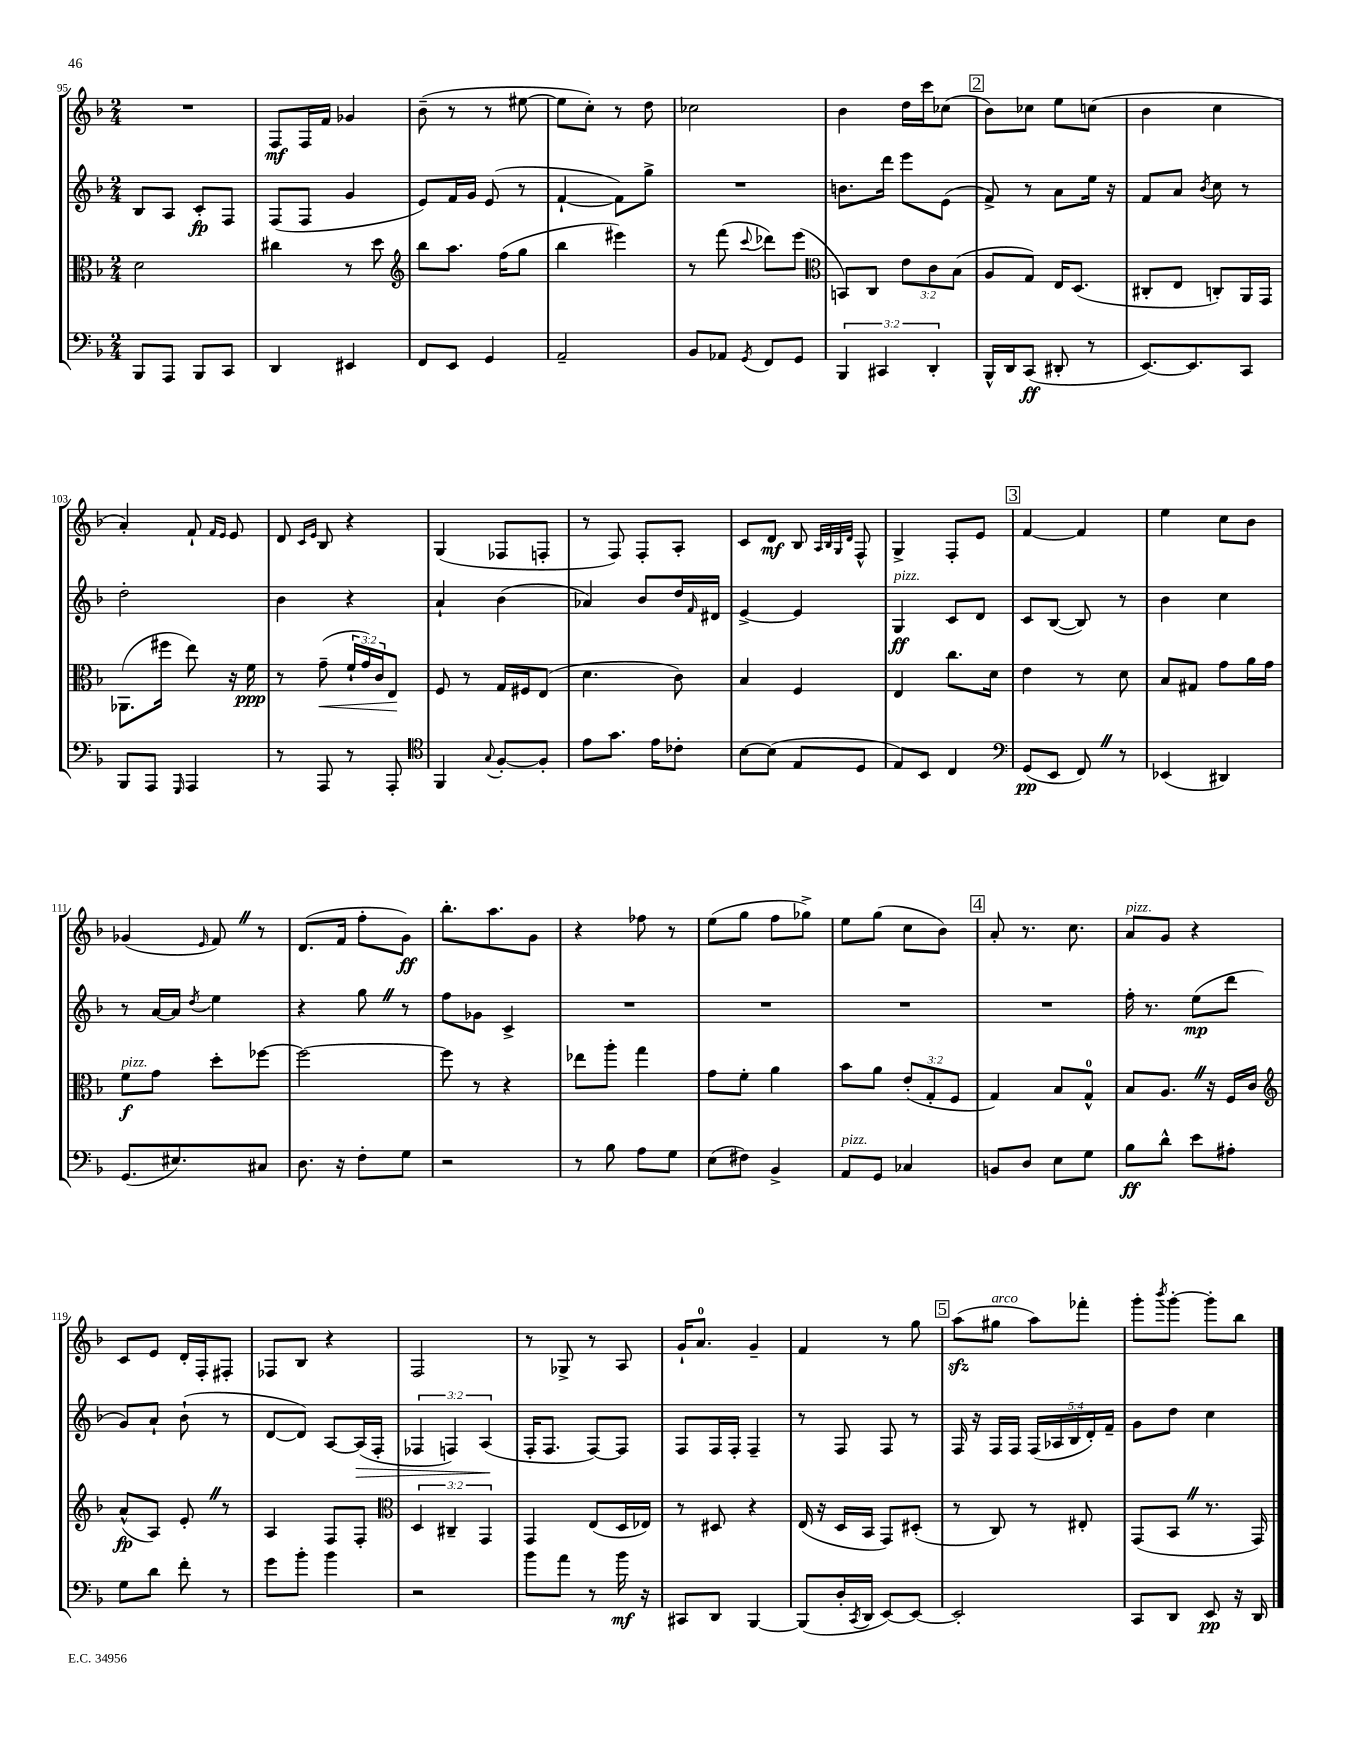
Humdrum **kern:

**kern	**kern	**kern	**kern
*staff4	*staff3	*staff2	*staff1
*clefF4	*clefC3	*clefG2	*clefG2
*k[b-]	*k[b-]	*k[b-]	*k[b-]
*M2/4	*M2/4	*M2/4	*M2/4
8BBB-	2d	8B-	2r
8AAA	.	8A	.
8BBB-	.	8c'	.
8CC	.	8F	.
=	=	=	=
4DD	4cc#	(8F	8F
.	.	8F	16F
.	.	.	16f
4EE#	8r	4g	4g-
.	8dd	.	.
=	=	=	=
*	*clefG2	*	*
8FF	8bb-	8e)	(8b-~
8EE	8.aa	16f	8r
.	.	16g	.
4GG	.	(8e	8r
.	(16ff	.	.
.	8gg	8r	[8ee#
=	=	=	=
2AA~	4bb-	[4f`	8ee#]
.	.	.	8cc')
.	4eee#)	8f])	8r
.	.	8gg^	8dd
=	=	=	=
8BB-	8r	2r	2cc-
8AA-	(8fff	.	.
8qGG	8qqccc	.	.
8FF	8ddd-)	.	.
8GG	(8eee	.	.
=	=	=	=
*	*clefC3	*	*
6BBB-	8BB)	8.b	4b-
.	8C	.	.
6CC#	.	.	.
.	.	16ddd	.
.	12e	8eee	16dd
.	.	.	16ccc
6DD'	12c	.	.
.	.	(8e	(8cc-
.	(12B-	.	.
=	=	=	=
16BBB-^^	8A	8f^)	8b-)
16DD	.	.	.
(8CC	8G)	8r	8cc-
8DD#'	16E	8a	8ee
.	(8.D	.	.
8r	.	16ee	(8cc
.	.	16r	.
=	=	=	=
[8.EE)	8C#'	8f	4b-
.	8E	8a	.
8.EE]	.	.	.
.	.	8qb-	.
.	8C')	8cc	4cc
8CC	16AA	8r	.
.	16GG	.	.
=	=	=	=
8BBB-	(8.AA-	2dd'	4a')
8AAA	.	.	.
.	16ff#	.	.
16qqGGG	.	.	.
4AAA	8ee)	.	8f`
.	.	.	16qqf
.	.	.	16qqe
.	16r	.	8e
.	16f	.	.
=	=	=	=
8r	8r	4b-	8d
.	.	.	16qqc
.	.	.	16qqe
8AAA	(8g~	.	8B-
8r	24f`	4r	4r
.	24g)	.	.
.	24c	.	.
8AAA'	8E	.	.
=	=	=	=
*clefC4	*	*	*
4FF	8F	4a`	(4G
.	8r	.	.
8qqG	.	.	.
[8F'	16G	(4b-	8F-
.	16F#	.	.
8F']	(8E	.	8F'
=	=	=	=
8e	4.d	4a-)	8r
8.g	.	.	8F)
.	.	8b-	8F'
16e	.	.	.
8c-'	8c)	16dd	8A'
.	.	16qqf	.
.	.	16d#	.
=	=	=	=
[8B-	4B-	[4e^	8c
(8B-]	.	.	8d
8E	4F	4e]	8B-
.	.	.	32qqA
.	.	.	32qqB-
.	.	.	32qqG
.	.	.	32qqd
8D	.	.	8F^^
=	=	=	=
8E)	4E	4G	4G^
8BB-	.	.	.
4C	8.cc	8c	8F'
.	.	8d	8e
.	16d	.	.
=	=	=	=
*clefF4	*	*	*
(8GG	4e	8c	[4f
8EE	.	([8B-	.
8FF)	8r	8B-])	4f]
8r	8d	8r	.
=	=	=	=
(4EE-	8B-	4b-	4ee
.	8G#	.	.
4DD#)	8g	4cc	8cc
.	16a	.	8b-
.	16g	.	.
=	=	=	=
(8.GG	8f	8r	(4g-
.	8g	[16a	.
8.E#)	.	16a]	.
.	.	8qdd	16qqe
.	8dd'	4ee	8f)
8C#	[8ff-	.	8r
=	=	=	=
8.D	2ff-_	4r	(8.d
16r	.	.	16f
8F'	.	8gg	8ff'
8G	.	8r	8g)
=	=	=	=
2r	8ff-]	8ff	8.bb-'
.	8r	8g-	.
.	.	.	8.aa
.	4r	4c^	.
.	.	.	8g
=	=	=	=
8r	8ee-	2r	4r
8B-	8aa'	.	.
8A	4gg	.	8ff-
8G	.	.	8r
=	=	=	=
(8E	8g	2r	(8ee
8F#)	8f'	.	8gg
4BB-^	4a	.	8ff
.	.	.	8gg-^)
=	=	=	=
8AA	8b-	2r	8ee
8GG	8a	.	(8gg
4C-	(12e'	.	8cc
.	12G'	.	.
.	.	.	8b-)
.	12F	.	.
=	=	=	=
8BB	4G)	2r	8a'
8D	.	.	8.r
8E	8B-	.	.
.	.	.	8.cc
8G	8G^^	.	.
=	=	=	=
8B-	8B-	16ff'	8a
.	.	8.r	.
8d^^	8.A	.	8g
8e	.	(8ee	4r
.	16r	.	.
8A#'	16F	8ddd	.
.	16c	.	.
=	=	=	=
*	*clefG2	*	*
8G	(8a^^	8g)	8c
8d	8A)	8a`	8e
8f'	8e'	(8b-`	16d'
.	.	.	16F'
8r	8r	8r	8F#'
=	=	=	=
8g	4A	[8d	8F-
8b-'	.	8d])	8B-
4b-	8F	[8A	4r
.	8F'	(16A]	.
.	.	16F'	.
=	=	=	=
*	*clefC3	*	*
2r	6D	6F-	2F
.	6C#~	6F)	.
.	6GG	(6A	.
=	=	=	=
8b-	4GG	16F'	8r
.	.	8.F	.
8a	.	.	8G-^
8r	(8E	[8F)	8r
16b-	16D	8F]	8A
16r	16E-)	.	.
=	=	=	=
8CC#	8r	8F	16g`
.	.	.	8.a
8DD	8D#	16F	.
.	.	16F'	.
[4BBB-	4r	4F~	4g~
=	=	=	=
(8BBB-]	(16E	8r	4f
.	16r	.	.
16D'	16D	8F	.
8qCC	.	.	.
16DD	16BB-	.	.
[8EE)	8GG)	8F	8r
8EE_	(8D#'	8r	8gg
=	=	=	=
2EE']	8r	16F	(8aa
.	.	16r	.
.	8C)	16F	8gg#
.	.	16F	.
.	8r	(20F	8aa)
.	.	20A-	.
.	.	20B-	.
.	8E#'	.	8fff-'
.	.	20d')	.
.	.	20f~	.
=	=	=	=
8CC	(8GG	8g	8ggg'
.	.	.	8qbbb-
8DD	8BB-	8dd	[8ggg'
8EE	8.r	4cc	8ggg']
16r	.	.	8bb-
16DD	16GG)	.	.
==	==	==	==
*-	*-	*-	*-
